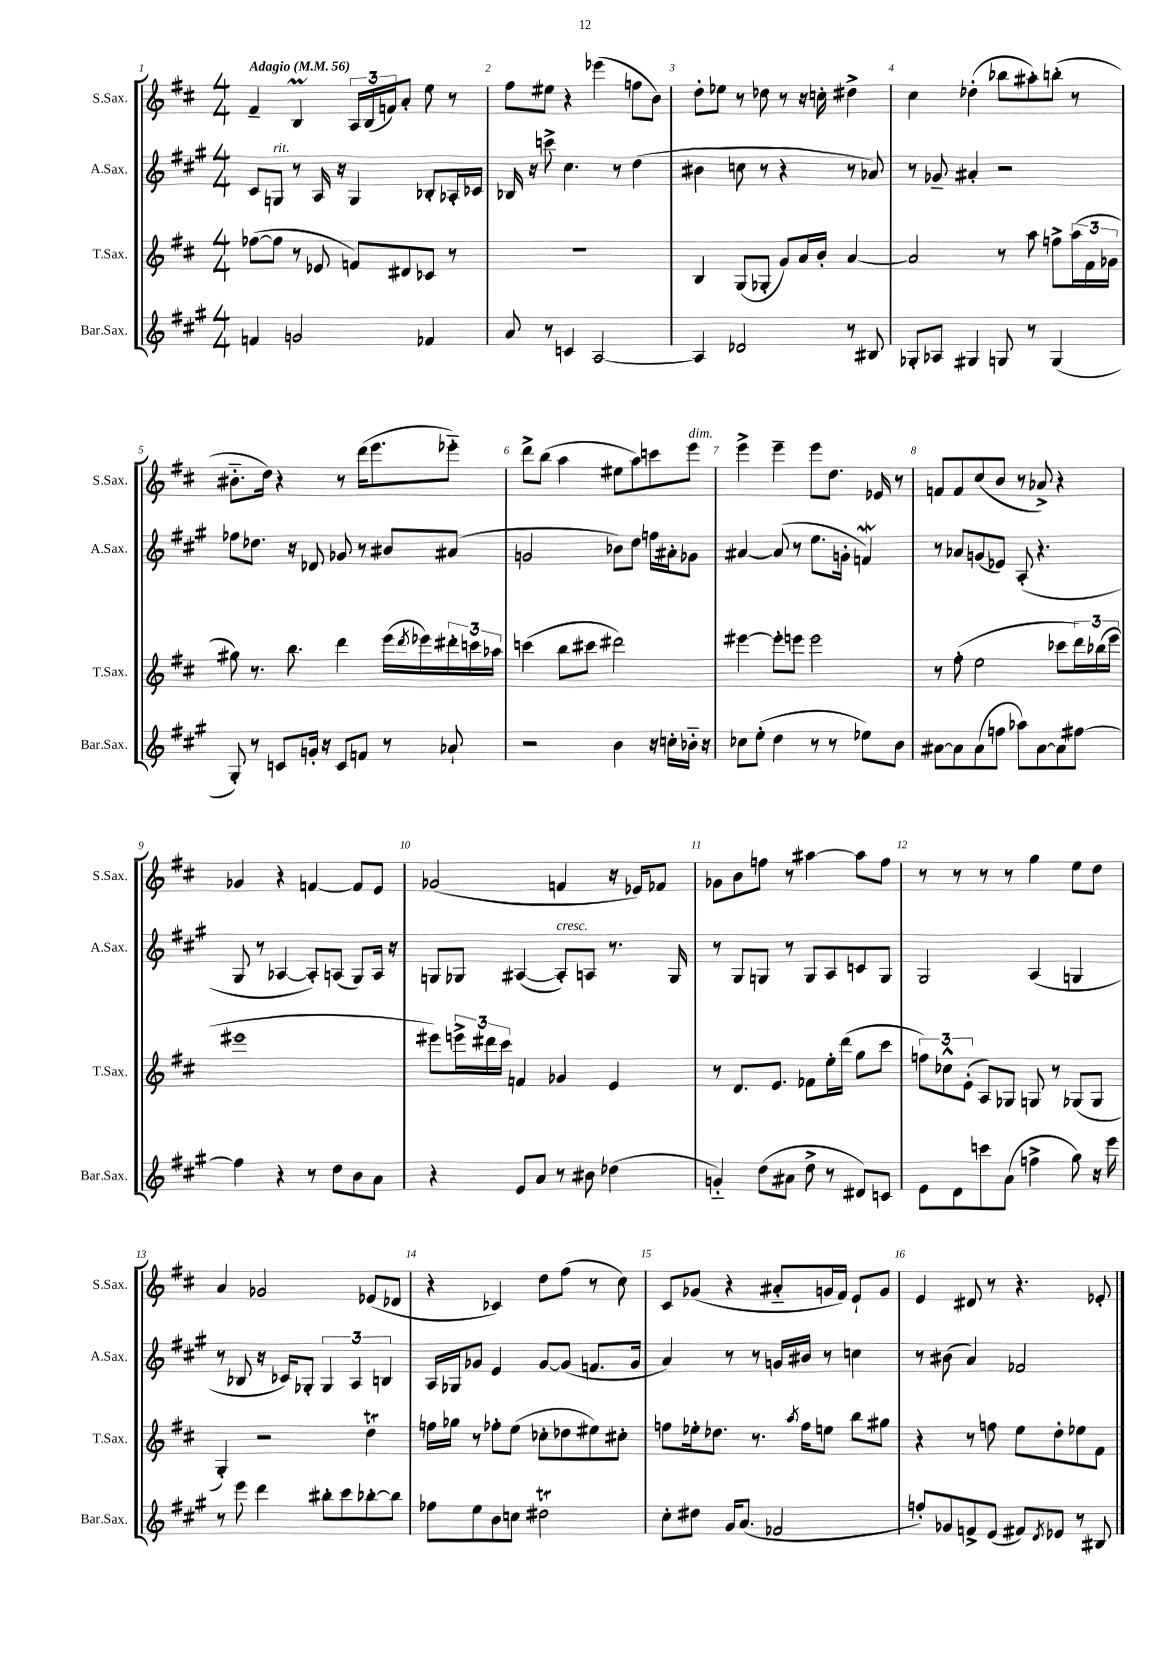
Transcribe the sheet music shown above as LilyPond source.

<<
\new StaffGroup <<
\new Staff = "s0" \with { instrumentName = "S.Sax." shortInstrumentName = "S.Sax." } {
    \clef treble \key d \major \numericTimeSignature \time 4/4 \tempo "Adagio" 4 = 56
    fis'4-- b4\prall \tuplet 3/2 { a16 b16( f'16) } a'8-. e''8 r8 |
    fis''8 eis''8 r4 ees'''4( f''8 b'8) |
    d''8-. ees''8 r8 des''8 r8 r16 c''16-. dis''4-> |
    cis''4 des''4-.( bes''8 ais''8-.) b''8-.( r8 |
    bis'8.-_ d''16) r4 r8 d'''16( e'''8. ees'''8-_) |
    d'''8-> b''8( a''4 eis''8 a''8) c'''8 e'''8^\markup { \italic "dim." } |
    e'''4-> e'''4-- e'''8 d''8. ees'16 r8 |
    f'8 f'8 cis''8( b'8 r8 aes'8->) r4 |
    ges'4 r4 f'4~ f'8 e'8 |
    ges'2( f'4 r16 ees'16) fes'8 |
    ges'8 b'8 f''8 r8 ais''4~ ais''8 f''8 |
    r8 r8 r8 r8 g''4 e''8 d''8 |
    a'4 ges'2 ees'8( des'8 |
    r4 ces'4) d''8 fis''8( r8 cis''8) |
    cis'8 ges'8( r4 ais'8-_ g'16 fis'16) e'8-! g'8 |
    e'4 dis'8 r8 r4. ees'8-. \bar "|." |
}
\new Staff = "s1" \with { instrumentName = "A.Sax." shortInstrumentName = "A.Sax." } {
    \clef treble \key a \major \numericTimeSignature \time 4/4
    cis'8 g8^\markup { \italic "rit." } r8 a16 r16 g4 bes8-. aes16-. ces'16 |
    bes16 r16 c'''8-> cis''4. r8 d''4( |
    bis'4 c''8 r8 r4 r8 aes'8) |
    r8 ges'8-- ais'4-. r2 |
    fes''8 des''8. r16 des'8 ges'8 r8 bis'8 ais'8( |
    g'2 bes'8) d''8 f''16 ais'16-. ges'8 |
    ais'4~ ais'8( r8 e''8. g'16-. f'4\mordent) |
    r8 aes'8 g'8( ees'8) a8-.( r4. |
    gis8 r8 aes4~ aes8-.) a8( gis8) a16 r16 |
    g8 ges8 ais4~( ais8-.^\markup { \italic "cresc." }) a8 r8. ges16 |
    r8 gis8 g8 r8 g8 a8 c'8 g8 |
    gis2 a4( g4 |
    r8 bes8 r16 ces'16) ges8-. \tuplet 3/2 { ges4 a4 b4 } |
    a16 ges16 ges'8 e'4 ges'8~ ges'8( f'8. ges'16 |
    a'4) r8 r8 g'16 bis'16 r8 c''4 |
    r8 bis'8( a'4) fes'2 \bar "|." |
}
\new Staff = "s2" \with { instrumentName = "T.Sax." shortInstrumentName = "T.Sax." } {
    \clef treble \key d \major \numericTimeSignature \time 4/4
    fes''8~( fes''8 r8 ees'8 f'8) dis'8 ces'8 r8 |
    r1 |
    b4 g8( ges8-. g'8) a'16 b'16-. a'4~ |
    a'2 r8 a''8 f''8-> \tuplet 3/2 { a''16( fis'16 ges'16 } |
    gis''8) r8. b''8. d'''4 e'''16( \acciaccatura { d'''8 } ees'''16) \tuplet 3/2 { dis'''16-. c'''16 aes''16 } |
    c'''4( b''8 cis'''8 dis'''2) |
    eis'''4~ eis'''8-. e'''8 e'''2 |
    r8 fis''8-.( e''2 ces'''8 \tuplet 3/2 { d'''16) bes''16( e'''16 } |
    eis'''1 |
    eis'''8) \tuplet 3/2 { e'''16-> dis'''16 cis'''16 } f'4 ges'4 e'4 |
    r8 d'8. e'8. fes'8 e''16-. d'''16( g''8 cis'''8 |
    \tuplet 3/2 { f''8) ces''8-^ e'8-.( } a8) ges8 g8 r8 ges8( ges8 |
    g4-.) r2 d''4\trill |
    f''16 ges''16 r8 fes''8-. e''8( ces''8-. des''8 eis''8) cis''8-. |
    f''8 ees''16-. des''8. r8. \acciaccatura { a''8 } f''16 e''8 b''8 gis''8 |
    r4 r8 f''8 e''8 d''8-. ees''8 fis'8 \bar "|." |
}
\new Staff = "s3" \with { instrumentName = "Bar.Sax." shortInstrumentName = "Bar.Sax." } {
    \clef treble \key a \major \numericTimeSignature \time 4/4
    f'4 g'2 fes'4 |
    a'8 r8 c'4 a2~ |
    a4 des'2 r8 bis8 |
    ges8-. aes8 gis4 g8 r8 g4( |
    gis8-.) r8 c'8 g'16-. r16 c'8 f'8 r8 aes'8-! |
    r2 b'4 r16 c''16-. bes'16-_ r16 |
    ces''8 e''8-.( d''4 r8 r8 ees''8) b'8 |
    ais'8~ ais'8 ais'8( f''8 aes''8) ais'8~ ais'8 fis''8~ |
    fis''4 r4 r8 d''8 b'8 a'8 |
    r4 e'8 a'8 r8 bis'8 des''4( |
    g'4-_) d''8( ais'8 d''8-> r8 dis'8) c'8 |
    e'8 d'8 c'''8 a'8( f''4-> gis''8) r16 e'''16 |
    r8 e'''8 d'''4 bis''8-. cis'''8 bes''8~-. bes''8 |
    fes''8 e''8 b'8 c''8 dis''2\trill |
    cis''8-. dis''8 gis'16 a'8.( fes'2 |
    f''8-.) ges'8 f'8-> e'8( fis'8) \acciaccatura { d'8 } ees'8 r8 bis8 \bar "|." |
}
>>
>>
\layout { \context { \Score \override BarNumber.break-visibility = ##(#f #t #t) barNumberVisibility = #all-bar-numbers-visible } }
